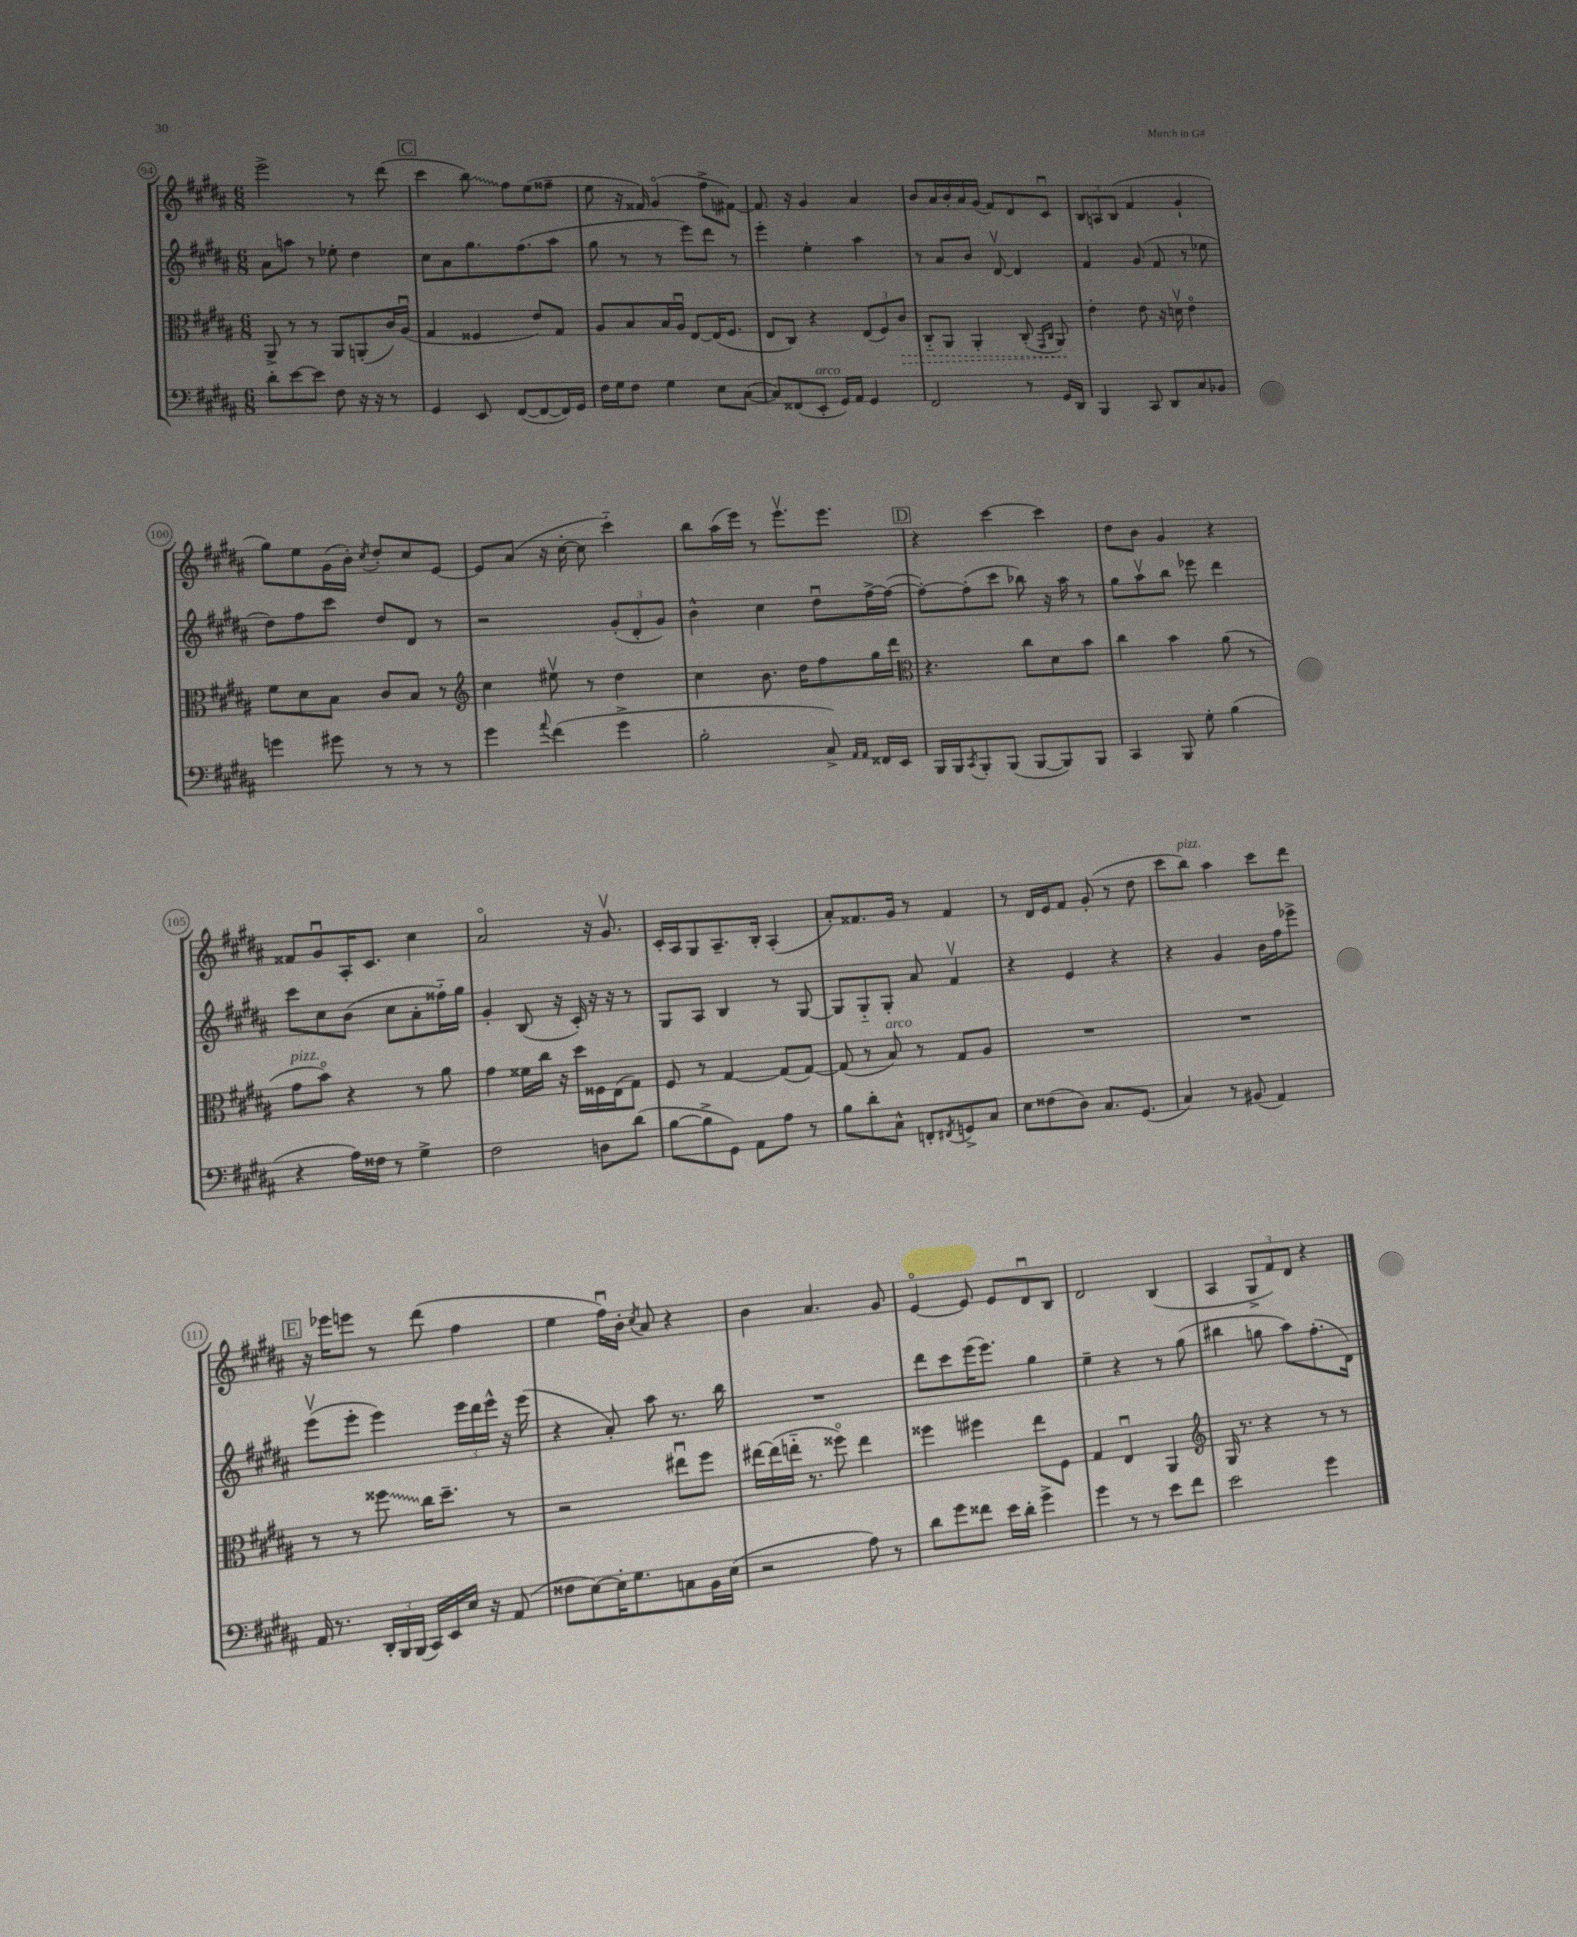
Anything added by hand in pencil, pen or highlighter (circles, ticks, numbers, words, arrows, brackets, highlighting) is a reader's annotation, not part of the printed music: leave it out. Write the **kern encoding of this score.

**kern	**kern	**kern	**kern
*staff4	*staff3	*staff2	*staff1
*clefF4	*clefC3	*clefG2	*clefG2
*k[f#c#g#d#a#]	*k[f#c#g#d#a#]	*k[f#c#g#d#a#]	*k[f#c#g#d#a#]
*M6/8	*M6/8	*M6/8	*M6/8
8d#'	8AA#^	8a#	2eee^
[8e	8r	8aa	.
8e]	8r	8r	.
8F#	8AA#	8ee-'	.
16r	(8AA'	4dd#	8r
16r	.	.	.
8r	16c#)	.	(8ddd#
.	(16A#u	.	.
=	=	=	=
4GG#	4G#	8cc#	4ccc#
.	.	8a#	.
8EE	4F##	8.gg#	8bb)
([8FF#	.	.	8ff#
.	.	(8.ff#	.
8FF#_	8e)	.	(8ee
16FF#])	8G#	8aa#	8ff##~
16GG#	.	.	.
=	=	=	=
16F#	8A#	8gg#	8ee
16G#	.	.	.
8F#	8B	8r	16r
.	.	.	16f##)
4G#	16B	8r	(4g#o
.	16A#u	.	.
.	[8E	8eee)	.
8E	(16E]	8ddd#	8ff#^
.	8.F#	.	.
([8C#	.	8r	[8f#)
=	=	=	=
8C#])	8E	4eee'	8.f#]
(8FF##	8C#)	.	.
.	.	.	16r
8EE'	4r	4ee'	4g#
16GG#)	.	.	.
16AA#	.	.	.
4GG#	(12E	4aa#	4a#
.	12F#)	.	.
.	12c#	.	.
=	=	=	=
2FF#	8C#'~	8r	8b
.	8AA#	8a#	16a#
.	.	.	16b'
.	4AA#'	8b	16a#
.	.	.	(16g#
.	.	[8d#v	8f#)
8r	(8C#'	4d#]	8d#
.	16qqGG#	.	.
.	16qqC#	.	.
16GG#	8AA#)	.	8c#u
16DD#	.	.	.
=	=	=	=
4BBB	4e'	4f#	12B
.	.	.	12A
.	.	.	(12B
8CC#	8e	(8g#	4f#
8DD#	16r	8f#	.
.	16dv	.	.
8C#	4eo	8r	4g#`
8BB-	.	8ee-	.
=	=	=	=
4g	8f#	8dd#)	8gg#)
.	8d#	8ff#	8ee
8g#	8B	8ccc#	(16g#
.	.	.	16b')
.	.	.	8qcc#
8r	8c#	8dd#	8dd#'
8r	8B	8d#	8cc#
8r	8r	8r	[8e
=	=	=	=
*	*clefG2	*	*
4g#	4cc#	2r	8e]
.	.	.	(8a#
8qqa#	.	.	.
(4f#	8ee#v	.	16r
.	.	.	[16cc#'
.	8r	.	8cc#]
4g#^	4dd#	(12g#'	4ccc#'~)
.	.	12d#'	.
.	.	12g#)	.
=	=	=	=
2B'	4cc#	4b^^	8bb
.	.	.	(16aa#
.	.	.	16eee)
.	8.b	4cc#	8r
.	.	.	8.eeev
.	16dd#	.	.
8C#^)	8ff#	8dd#u	.
.	.	.	8.eee
16qqAA#	.	.	.
16qqAA#	.	.	.
16FF##	16gg#	[16ff#^	.
16EE	16ddd#	(16ff#_	.
=	=	=	=
*	*clefC3	*	*
16BBB	4.r	8ff#'_)	4r
16BBB	.	.	.
8qCC#	.	.	.
8BBB'	.	(8ff#']	.
(8BBB	.	8ccc#	[4ccc#
[8BBB	8cc#	8bb-)	.
8BBB])	8d#	16r	4ccc#]
.	.	16aa#	.
8BBB	8b	8r	.
=	=	=	=
4CC#	4cc#	8gg#	8dd#
.	.	8aa#v	8b
8BBB	4b	8bb	4g#
8G#'	.	8eee-	.
(4B	(8a#	4ddd#	4r
.	8r	.	.
=	=	=	=
4r	8g#	8ccc#	8f##
.	8bo)	8cc#	8g#u
16A#)	4r	(8b	16A#'
16F##	.	.	8.c#
8r	.	8cc#	.
4G#^	8r	8a#'	4cc#
.	8a#	16ff##'~)	.
.	.	16gg#	.
=	=	=	=
2F#	4g#	4g#'	2a#o
.	16f##	(8B	.
.	16cc#	.	.
.	16r	16r	.
.	16dd#	16c#')	.
8D	16F##	16r	16r
.	(16E	16r	8.g#v
(8d#	8G#)	8r	.
=	=	=	=
[8B	8F#	8G#	16c#'
.	.	.	16A#
8B^]	8r	8A#	8G#
8GG#)	[4G#	4B	8.A#~
8AA#	.	.	.
.	.	.	16B'
8A#	(8G#]	8r	(4A#'
8r	[8G#)	[8G#	.
=	=	=	=
8B	(8G#]	8G#]	8a#')
8d#'	8r	8G#'~	8.f##
8C#^^	8B)	8G#'	.
.	.	.	16g#
8FF'	8r	8a#	8r
8qFF#	.	.	.
8GG^	8G#	4f#v	4f##
8C#	8A#	.	.
=	=	=	=
8E	2.r	4r	8r
(8F##	.	.	16d#
.	.	.	16e
8D#)	.	4e	8f#
8.C#	.	.	(8g#'
.	.	4r	8r
(8.GG#	.	.	.
.	.	.	8dd#
=	=	=	=
4C#)	2.r	4r	8ccc#
.	.	.	8bb)
8r	.	4g#	4aa#
(8BB#	.	.	.
4AA#)	.	16b	8ccc#
.	.	16ff#	.
.	.	8eee-^	8ddd#
=	=	=	=
16AA#	8r	(8eeev	16r
8.r	.	.	16eee-
.	8r	8eee'	8eee
24DD#'	8ff##	4eee)	8r
24BBB	.	.	.
(24BBB	.	.	.
16CC#)	16cc#	.	(8ddd#
16EE	8.dd#~	.	.
16E	.	24eee	4ff#
.	.	24ddd#	.
16r	.	.	.
.	.	24eee^^	.
(8AA#	8r	16r	.
.	.	(16eee	.
=	=	=	=
8F##	2r	4r	4ee
[8E)	.	.	.
16E']	.	8a#')	16ff#u)
8.G#	.	.	16b'
.	.	.	8qcc#
.	.	8aa#	8a#
8C	8ee#u	8.r	4r
16BB	8ff#	.	.
(16E	.	16bb	.
=	=	=	=
2r	[16ee#	2.r	4b
.	(16ee#]	.	.
.	16ee'~	.	.
.	8.r	.	.
.	.	.	4.a#
.	8ff##o)	.	.
8A#)	4ee	.	.
8r	.	.	8g#
=	=	=	=
8d#	4ff##	8ddd#	[4eo
8g#	.	8ccc#	.
8f##	4ff#	(16eee	8e]
.	.	8.eee)	.
16e	.	.	8e
16d#'	.	.	.
4g#^	8ee	4gg#	8d#u
.	8F#	.	8B
=	=	=	=
4g#	4G#	4ee~	2d#
8r	4Eu	4r	.
8r	.	.	.
8e	4AA#	8r	(4B
8f#	.	(8gg#	.
=	=	=	=
*	*clefG2	*	*
2e	16G#	4bb#	4A#
.	8.r	.	.
.	4r	8gg	12G#^
.	.	.	12f#)
.	.	8aa#)	.
.	.	.	12d#
4g#	8r	(8.ff#'	4r
.	8r	.	.
.	.	16d#)	.
==	==	==	==
*-	*-	*-	*-
